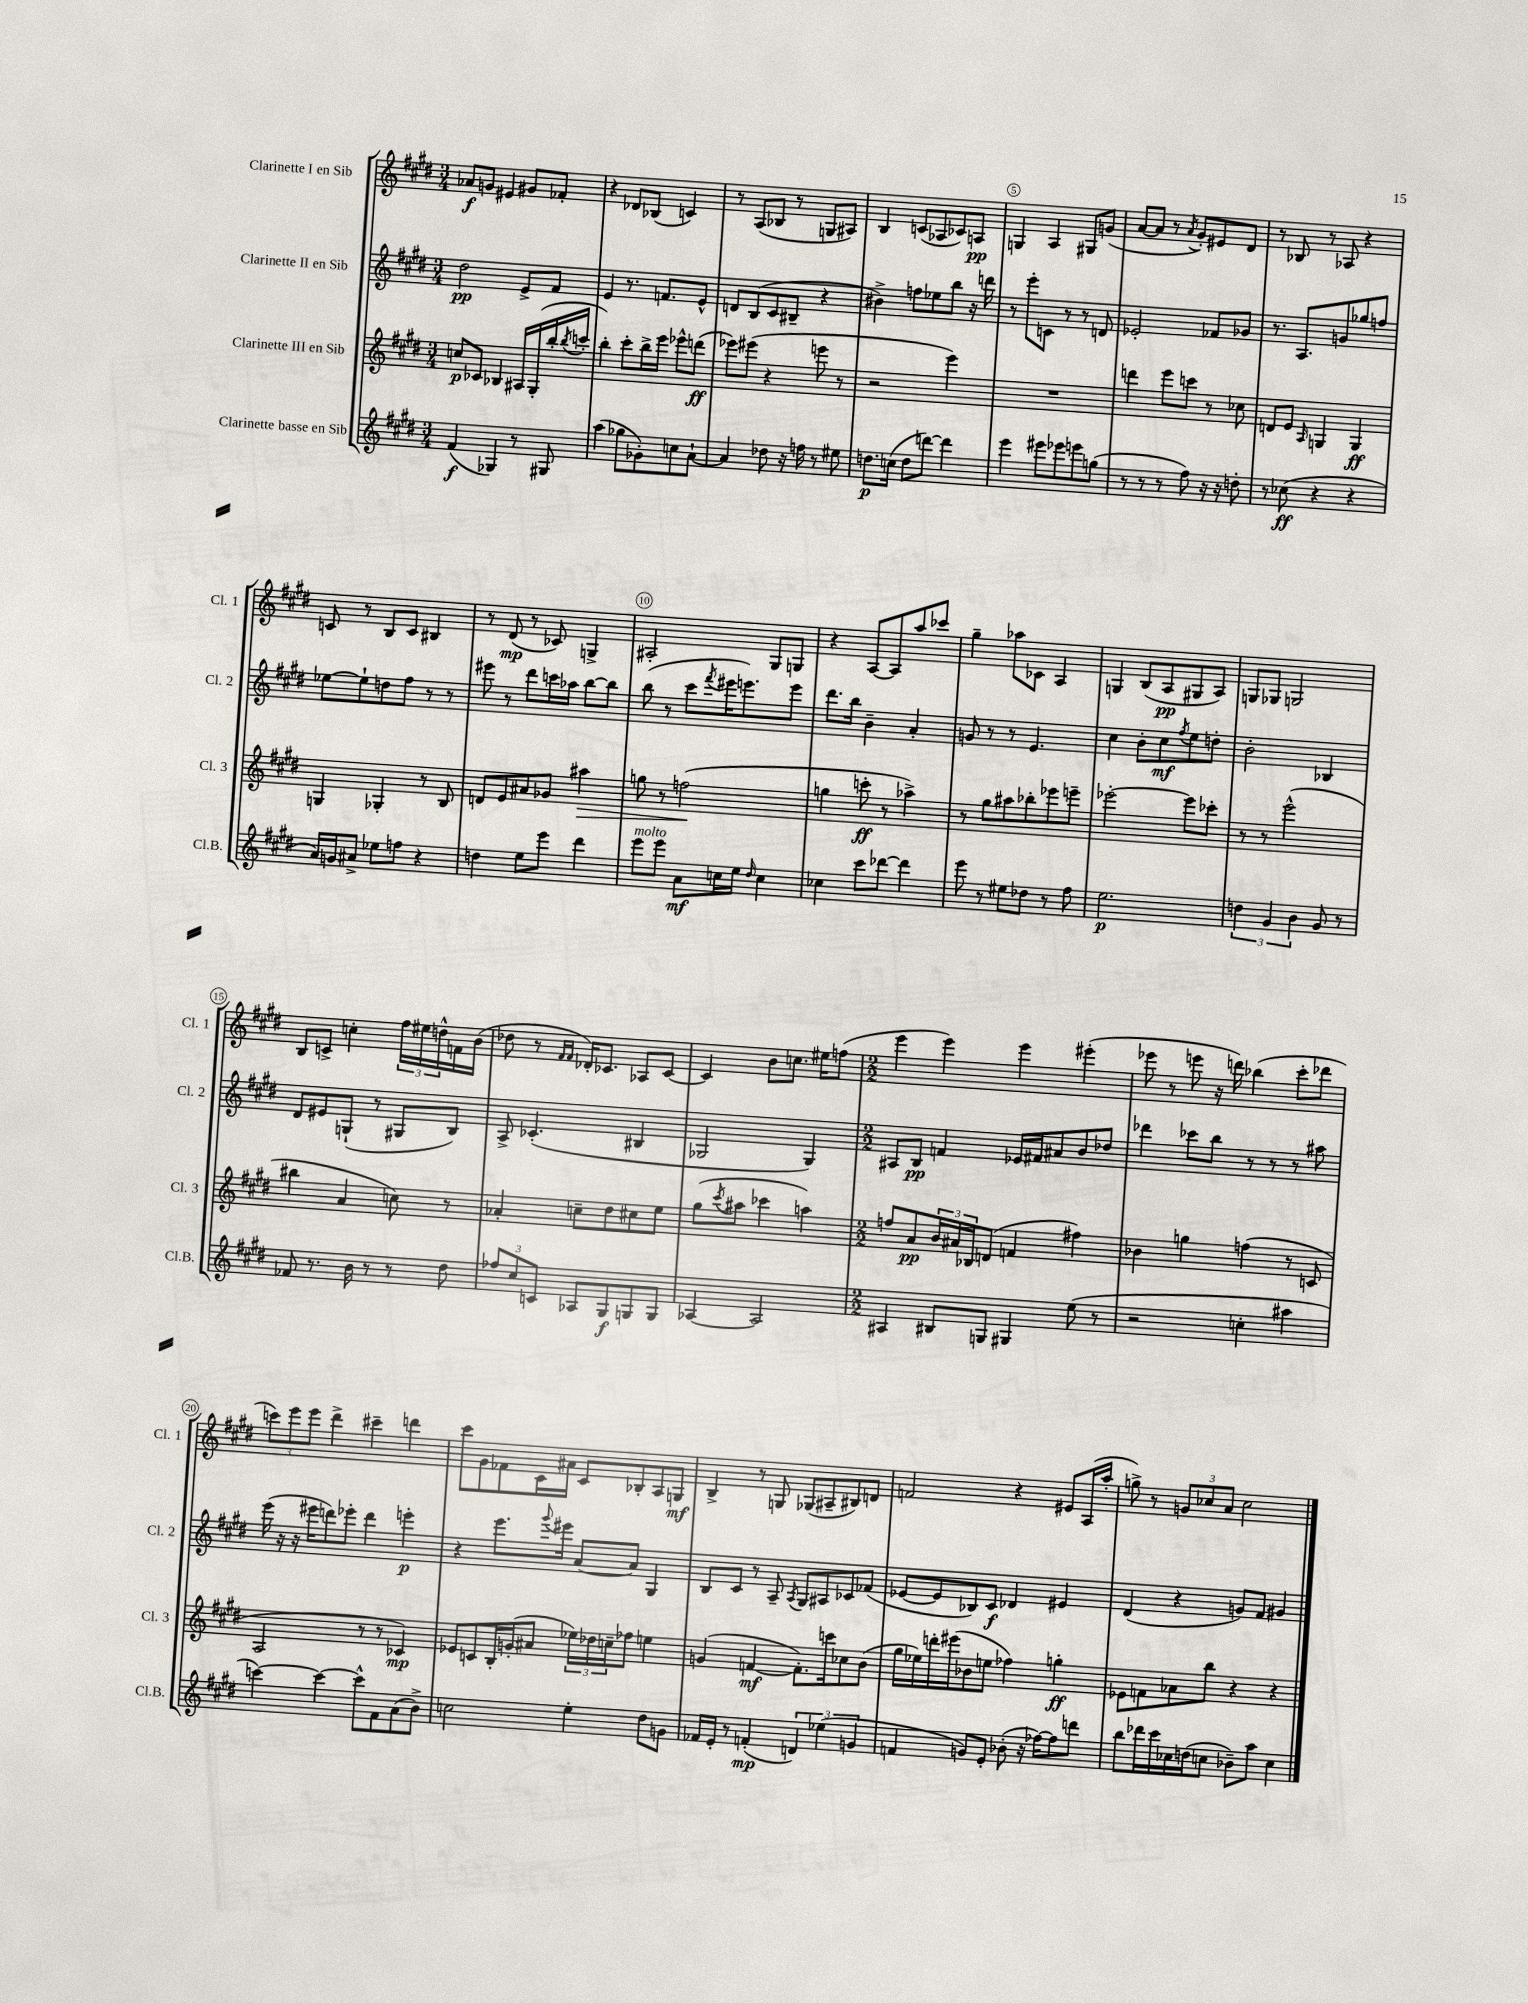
<<
\new StaffGroup <<
\new Staff = "s0" \with { instrumentName = "Clarinette I en Sib" shortInstrumentName = "Cl. 1" } {
    \clef treble \key e \major \numericTimeSignature \time 3/4
    aes'8\f g'8 eis'4 gis'8 fes'8-. |
    r4 des'8 bes8( c'4) |
    r8 a8( bes8 r8 g8 ais8) |
    b4 c'8( aes8 ces'8) a8\pp |
    g4 a4 gis8 g'8( |
    a'8~ a'8 r8 \acciaccatura { a'8 } gis'8-.) eis'8 dis'8 |
    r8 bes8 r8 aes8 r4 |
    c'8 r8 b8 c'8 bis4 |
    r8 dis'8\mp( r8 ces'8) g4-> |
    ais2-. gis8 g8 |
    r4 a8~ a8 a''8 ces'''8 |
    gis''4-- aes''8 ces'8 a4 |
    g4 b8( a8\pp gis8 a8) |
    g8 ges8 g2 |
    b8 c'8-> c''4-. \tuplet 3/2 { fis''16 eis''16 d''16-^ } f'16 b'16( |
    des''8 r8 \grace { fis'16 fis'16 } des'16-.) ces'8. aes8 ces'8~ |
    ces'4 b'8 c''8. eis''16 f''8( |
    \numericTimeSignature \time 2/2 e'''4 e'''4) e'''4 eis'''4-.( |
    ees'''8 r8 e'''8 r16 d'''16) bes''4( cis'''8-. des'''8 |
    \tuplet 3/2 { c'''8) e'''8 e'''8 } dis'''4-> cis'''4-- d'''4 |
    cis'''8 gis'8 fes'8 cis'16 ais'16 cis'8 bes8-. a8 g8\mf |
    b4-> r8 g8 ges8( ais8-- bis8) d'8 |
    f'2 r4 eis'8 a16( a''16-. |
    g''8->) r8 \tuplet 3/2 { g'8 ces''8 a'8 } ces''2 \bar "|." |
}
\new Staff = "s1" \with { instrumentName = "Clarinette II en Sib" shortInstrumentName = "Cl. 2" } {
    \clef treble \key e \major \numericTimeSignature \time 3/4
    dis''2\pp e'8-> fis'8 |
    e'4 r8. f'8. e'8-^ |
    d'8 b8( cis'8 bis8-- r4 |
    bis'4->) f''8 ees''8 b''8 r16 d'''16 |
    r8 e'''8-. c'8 r8 r8 d'8 |
    ees'2-. fes'8 ges'8 |
    r8. a8. g'8 ges''8 f''8 |
    ees''8~ ees''8-! d''8 fis''8 r8 r8 |
    eis'''8 r8 dis'''8 c'''16 aes''16 b''8~ b''8 |
    b''8( r8 cis'''8 \acciaccatura { fis'''8 } eis'''16 e'''8.) e'''8 |
    dis'''8. b''16 b'4-- a'4-. |
    g'8 r8 r8 e'4. |
    cis''4 b'8-. cis''8\mf \acciaccatura { fis''8 } e''8 d''8-. |
    b'2-. bes4 |
    dis'8 eis'8 g8-!( r8 gis8 b8) |
    a8-> ces'4.-.( bis4 |
    ges2 ges4) |
    \numericTimeSignature \time 2/2 ais8 b8\pp f'4 ees'16 fis'16 ais'8 b'8 des''8 |
    des'''4 ces'''8 b''8 r8 r8 r8 ais''8 |
    e'''16( r16 r16 eis'''16 d'''8) ees'''8-. d'''4 e'''4-.\p |
    r4 e'''8. \appoggiatura { gis'''8 } eis'''16 a'8~ a'8 gis4 |
    b8 cis'8 r8 a8-- \acciaccatura { a8 } gis8 ais8 ces'8 fes'8( |
    ees'8~ ees'8 bes8) cis'8\f des'4 eis'4 |
    dis'4( r4 g'8) fis'8 gis'4 \bar "|." |
}
\new Staff = "s2" \with { instrumentName = "Clarinette III en Sib" shortInstrumentName = "Cl. 3" } {
    \clef treble \key e \major \numericTimeSignature \time 3/4
    c''8\p ces'8 bes4 ais16 gis16-.( b''16-. \acciaccatura { b''8 } c'''16-. |
    b''4-.) cis'''8-. b''16-> e'''16 ees'''8-^ d'''8\ff( |
    ees'''8) eis'''8( r4 e'''8 r8 |
    r2 e'''4) |
    R2. |
    d'''4 e'''8 c'''8 r8 ces''8 |
    d'8 e'8 \grace { a16 } g4 g4\ff |
    g4 ges4-. r8 b8 |
    d'8 e'8 ais'8 ges'8 ais''4\> |
    g''8 r8 f''2\!( |
    g''4 c'''8-.\ff r8 aes''4->) |
    r8 gis''8 ais''8 bes''8-. ees'''8 e'''8-- |
    ees'''2~-. ees'''8 ces'''8-. |
    r8 r8 e'''2-^( |
    bis''4 a'4 c''8) r8 |
    aes'4-. c''8-- dis''8 cis''8 e''8 |
    gis''8( \acciaccatura { cis'''8 } ais''8 ces'''4 a''4) |
    \numericTimeSignature \time 2/2 f''8 a'8\pp \tuplet 3/2 { b'16 ais'16 bes16 } d'8( f'4 fis''4) |
    bes'4 g''4 f''4( r8 c'8 |
    a2 r8 r8 ces'4\mp) |
    ees'8 c'8 b16-. g'16-.( ais'8 \tuplet 3/2 { ees''16) des''16 c''16-- } fes''8 e''4 |
    g'4( f'4~\mf f'8.-.) c'''16 ces''8 b'8( |
    gis''16 ees''16) d'''16-. eis'''16( bes'8 e''8 fes''4) g''4-.\ff |
    ees'8 f'8 aes'8 b''8 r4 r4 \bar "|." |
}
\new Staff = "s3" \with { instrumentName = "Clarinette basse en Sib" shortInstrumentName = "Cl.B." } {
    \clef treble \key e \major \numericTimeSignature \time 3/4
    fis'4\f( ges4) r8 gis8 |
    a''4( ges''8 ges'8-.) c''8 a'8~-! |
    a'4 des''8 r16 f''16 r8 eis''8 |
    d''8.\p c''16( d''8 d'''8~) d'''4 |
    e'''4 eis'''8 ees'''8 e'''8 g''8( |
    r8 r8 r8 fis''8) r16 r16 d''8-. |
    r8 ces''8\ff( r4 r4 |
    a'16) g'16 ais'8-> ees''8 f''8 r4 |
    d''4 e''8 e'''8 dis'''4 |
    e'''8^\markup { \italic "molto" } e'''8 a'8\mf c''16 e''16 \grace { dis''16 } c''4 |
    ces''4 cis'''8 des'''8~ des'''4 |
    e'''8 r8 eis''8 des''8 r8 fis''8 |
    e''2.\p |
    \tuplet 3/2 { d''4 gis'4 b'4 } gis'8 r8 |
    fes'8 r8. b'16 r8 r8 dis''8 |
    \tuplet 3/2 { fes''8 cis''8 c'8 } aes8 gis8\f g8 g8 |
    aes4~ aes2 |
    \numericTimeSignature \time 2/2 ais4 bis8 g8 gis4 e''8( r8 |
    r2 c''4-. ais''4 |
    c'''4~) c'''4~ c'''8-^ fis'8 a'8( b'8->) |
    c''2 e''4-. dis''8 g'8 |
    fes'16 e'16-. r8 f'4-.\mp( \tuplet 3/2 { d'4) ees''4( g'4 } |
    f'4 g'8) e'8-. bes'8-.( r16 fes''16~) fes''8 d'''8 |
    b''8 des'''16 cis'''16 ces''16 d''16( c''8 bes'8--) a''8 c''4 \bar "|." |
}
>>
>>
\layout { \context { \Score \override BarNumber.break-visibility = ##(#f #t #t) barNumberVisibility = #(every-nth-bar-number-visible 5) \override BarNumber.stencil = #(make-stencil-circler 0.1 0.3 ly:text-interface::print) } }
